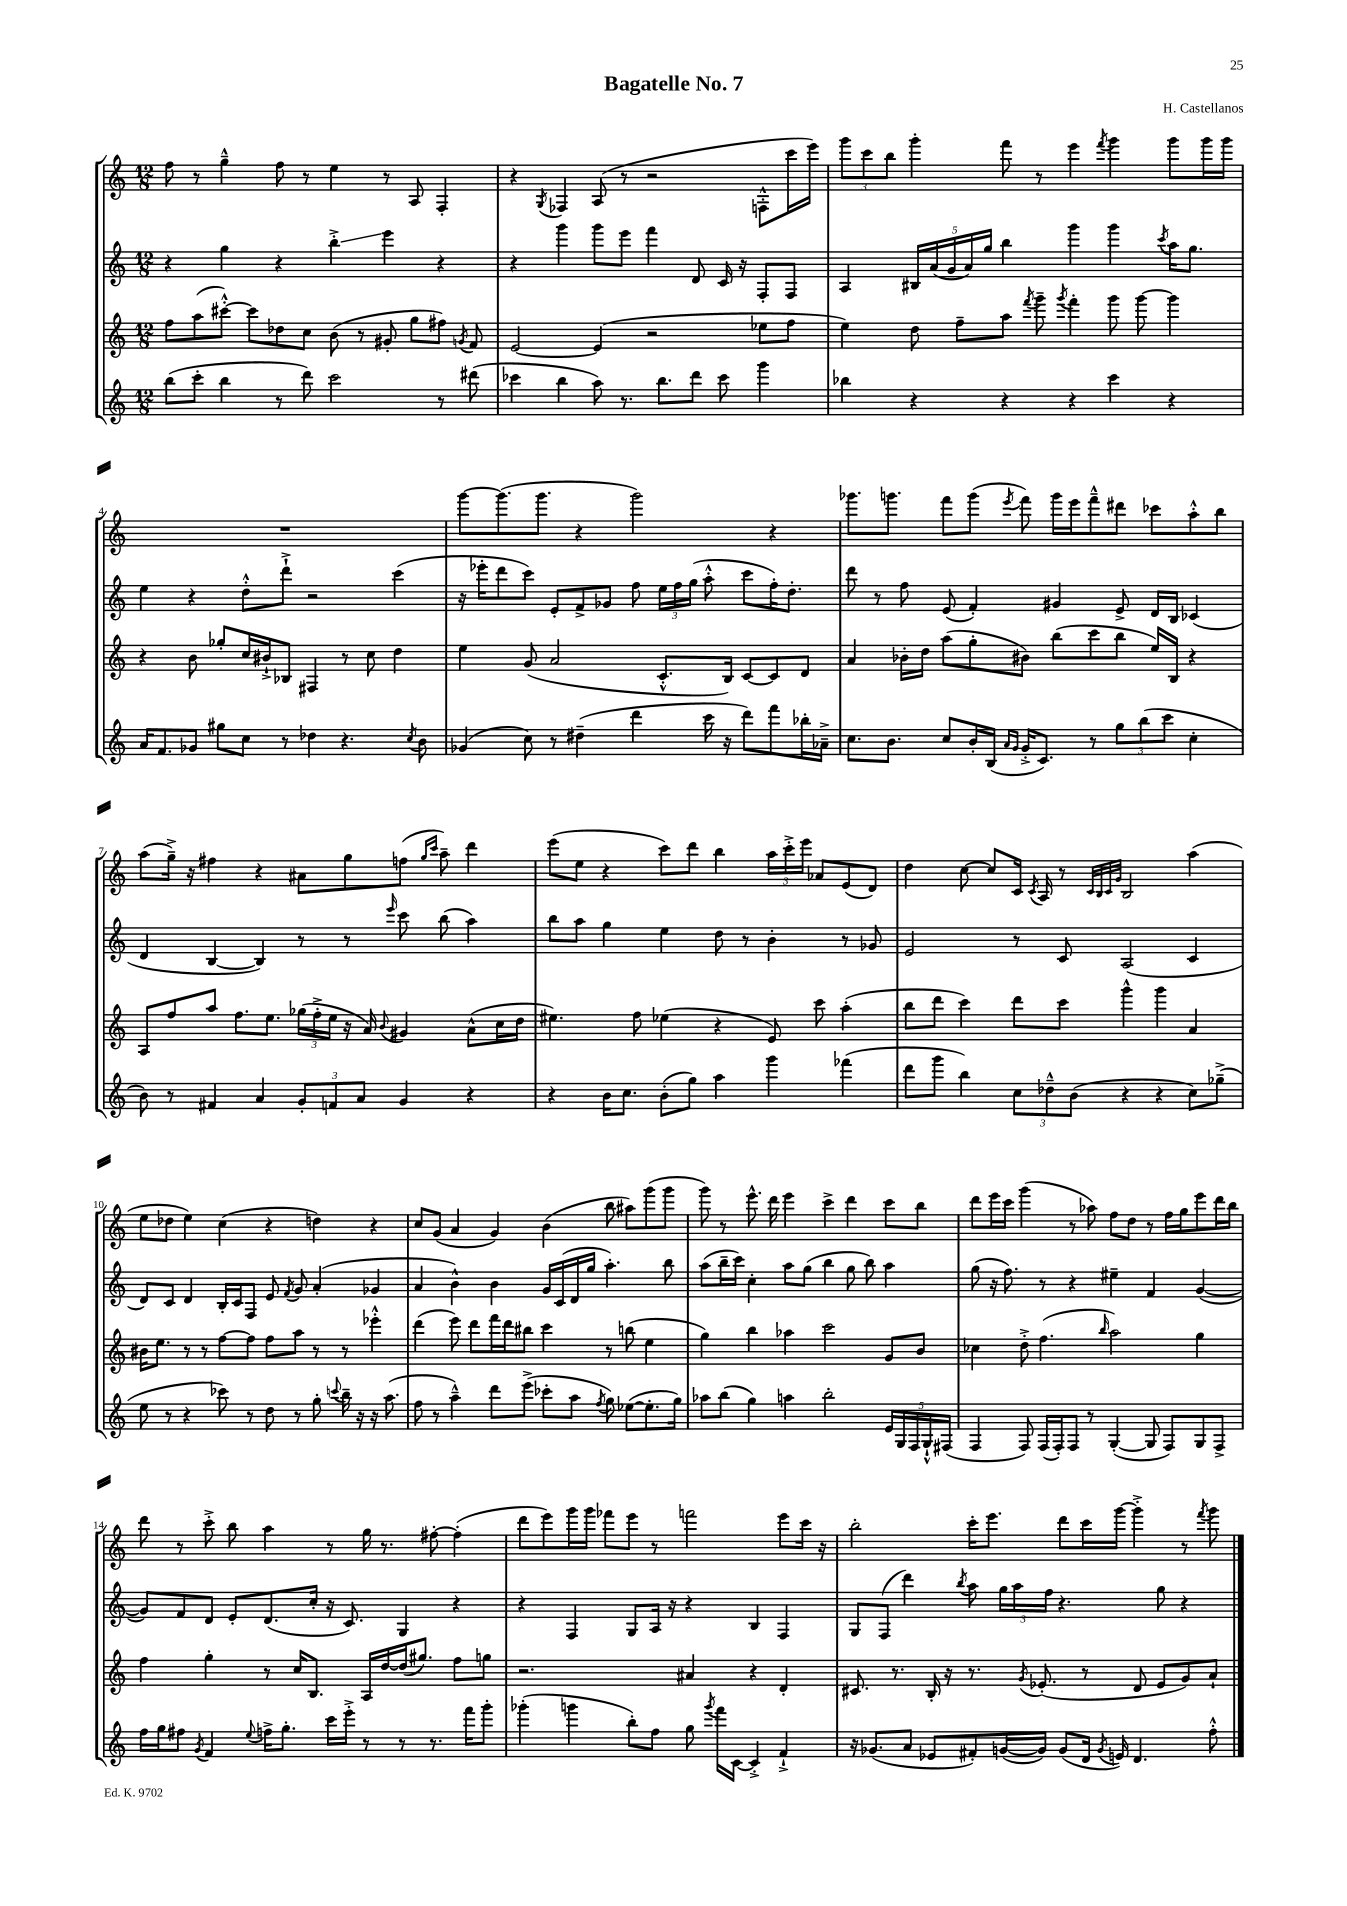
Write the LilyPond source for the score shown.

\header { title = "Bagatelle No. 7" composer = "H. Castellanos" }
<<
\new StaffGroup <<
\new Staff = "s0" {
    \clef treble \key c \major \numericTimeSignature \time 12/8
    \autoBeamOff f''8 r8 g''4---^ f''8 r8 e''4 r8 a8 f4-. |
    r4 \acciaccatura { g8 } fes4 a8( r8 r2 f8[-.-^ c'''16 e'''16]) |
    \tuplet 3/2 { g'''8[ c'''8 b''8] } g'''4-. f'''8 r8 e'''4 \acciaccatura { f'''8 } g'''4 g'''8[ g'''16 g'''16] |
    R1. |
    g'''8[~ g'''8.( g'''8.] r4 g'''2) r4 |
    ges'''8.[ g'''8.] f'''8[ g'''8]( \acciaccatura { e'''8 } f'''8) g'''16[ e'''16 f'''8---^ dis'''8] ces'''8[ a''8-.-^ b''8] |
    a''8[( g''16]--->) r16 fis''4 r4 ais'8[ g''8 f''8]( \grace { g''16[ c'''16] } a''8--) d'''4 |
    e'''8[( e''8] r4 c'''8[) d'''8] b''4 \tuplet 3/2 { a''16[ c'''16-.-> e'''16] } aes'8[ e'8( d'8]) |
    d''4 c''8~ c''8[ c'16] \acciaccatura { c'8 } a16 r8 \grace { c'32[ b32 c'32 g'32] } b2 a''4( |
    e''8[ des''8] e''4) c''4( r4 d''4) r4 |
    c''8[ g'8]( a'4 g'4) b'4( b''8 ais''8[) g'''8( g'''8] |
    g'''8) r8 e'''8.-^ d'''16 e'''4 c'''4-> d'''4 c'''8[ b''8] |
    d'''8[ e'''16 c'''16] g'''4( r8 aes''8) f''8[ d''8] r8 f''16[ g''16 e'''8 d'''16 b''16] |
    d'''8 r8 c'''8-.-> b''8 a''4 r8 g''16 r8. fis''8~-. fis''4-.( |
    d'''8[ e'''8) g'''16 g'''16] fes'''8[ e'''8] r8 f'''2 e'''8[ c'''16] r16 |
    b''2-. c'''16[-. e'''8.] d'''8[ c'''16 g'''16]~ g'''4-.-> r8 \acciaccatura { f'''8 } g'''8 \bar "|." |
}
\new Staff = "s1" {
    \clef treble \key c \major \numericTimeSignature \time 12/8
    \autoBeamOff r4 g''4 r4 b''4-.->\glissando e'''4 r4 |
    r4 g'''4 g'''8[ e'''8] f'''4 d'8 c'16 r16 f8[-. f8] |
    a4 \tuplet 5/4 { bis16[ a'16( g'16 a'16) g''16] } b''4 g'''4 g'''4 \acciaccatura { c'''8 } a''16[ g''8.] |
    e''4 r4 d''8[-.-^ d'''8]-!-> r2 c'''4( |
    r16 ees'''16[-. d'''8 c'''8]) e'8[-. f'8-> ges'8] f''8 \tuplet 3/2 { e''16[ f''16 g''16]( } a''8-.-^ c'''8[ f''16-.) d''8.]-. |
    d'''8 r8 f''8 e'8( f'4-.) gis'4 e'8-> d'16[ b16] ces'4( |
    d'4 b4~ b4) r8 r8 \grace { e'''16 } c'''8 b''8( a''4) |
    b''8[ a''8] g''4 e''4 d''8 r8 b'4-. r8 ges'8 |
    e'2 r8 c'8 a2( c'4 |
    d'8[) c'8] d'4 b16[-. c'16 f8] e'8 \acciaccatura { f'8 } g'8 a'4-.( ges'4 |
    a'4 b'4-^) b'4 g'16[ c'16( d'16 g''16] a''4.-.) b''8 |
    a''8[( b''16-- c'''16]) c''4-. a''8[ g''8]( b''4 g''8 b''8) a''4 |
    g''8( r16 f''8.) r8 r4 eis''4-- f'4 g'4~( |
    g'8[) f'8 d'8] e'8[-. d'8.( c''16]-. r16 c'8.) g4 r4 |
    r4 f4 g8[ a16] r16 r4 b4 f4 |
    g8[ f8]( d'''4) \acciaccatura { b''8 } a''8 \tuplet 3/2 { g''16[ a''16 f''16] } r4. g''8 r4 \bar "|." |
}
\new Staff = "s2" {
    \clef treble \key c \major \numericTimeSignature \time 12/8
    \autoBeamOff f''8[ a''8( cis'''8]~-.-^) cis'''8[ des''8 c''8] b'8( r8 gis'8-. g''8[ fis''8]) \acciaccatura { g'8 } f'8 |
    e'2~ e'4( r2 ees''8[ f''8] |
    e''4) d''8 f''8[-- a''8] \acciaccatura { f'''8 } g'''8-- \acciaccatura { g'''8 } f'''4-. g'''8 g'''8~ g'''4 |
    r4 b'8 ges''8[-. c''16 bis'16-!-> bes8] fis4 r8 c''8 d''4 |
    e''4 g'8( a'2 c'8.[-.-^ b16]) c'8[~ c'8 d'8] |
    a'4 bes'16[-. d''16] a''8[( g''8-. bis'8]) b''8[( c'''8 b''8] e''16[) b16] r4 |
    a8[ f''8 a''8] f''8.[ e''8.] \tuplet 3/2 { ges''16[( f''16-.-> e''16] } r16 a'16) \appoggiatura { b'8 } gis'4 a'8[-^( c''16 d''16] |
    eis''4.) f''8 ees''4( r4 e'8) c'''8 a''4-.( |
    b''8[ d'''8] c'''4) d'''8[ c'''8] g'''4-^ g'''4 a'4 |
    bis'16[ e''8.] r8 r8 f''8[~ f''8] f''8[ a''8] r8 r8 ees'''4-.-^ |
    d'''4( e'''8) d'''8[ f'''16 d'''16 bis''8] c'''4 r8 b''8( e''4 |
    g''4) b''4 aes''4 c'''2 g'8[ b'8] |
    ces''4 d''8-.-> f''4.( \grace { b''16 } a''2) g''4 |
    f''4 g''4-. r8 c''16[ b8.] a16[ d''16~ d''16( gis''8.]) f''8[ g''8] |
    r2. ais'4 r4 d'4-. |
    cis'8. r8. b16-. r16 r8. \acciaccatura { g'8 } ees'8.-.( r8 d'8 ees'8[ g'8) a'8]-! \bar "|." |
}
\new Staff = "s3" {
    \clef treble \key c \major \numericTimeSignature \time 12/8
    \autoBeamOff b''8[( c'''8]-. b''4 r8 d'''8) c'''2 r8 dis'''8( |
    ces'''4 b''4 a''8) r8. b''8.[ d'''8] ces'''8 g'''4 |
    bes''4 r4 r4 r4 c'''4 r4 |
    a'16[ f'8. ges'8] gis''8[ c''8] r8 des''4 r4. \acciaccatura { c''8 } b'8 |
    ges'4( c''8) r8 dis''4--( d'''4 c'''16 r16 d'''8[) f'''8 bes''16-. aes'16]---> |
    c''8.[ b'8.] c''8[ b'16-. b16]( \grace { a'16[ g'16] } g'16[-.-> c'8.]) r8 \tuplet 3/2 { g''8[ b''8( c'''8] } c''4-. |
    b'8) r8 fis'4 a'4 \tuplet 3/2 { g'8[-. f'8 a'8] } g'4 r4 |
    r4 b'16[ c''8.] b'8[-.( g''8]) a''4 g'''4 fes'''4( |
    d'''8[ g'''8] b''4) \tuplet 3/2 { c''8[ des''8---^ b'8]( } r4 r4 c''8[) ges''8]--->( |
    e''8 r8 r4 ces'''8) r8 d''8 r8 g''8-. \appoggiatura { c'''8 } b''16-- r16 r16 a''8.( |
    f''8 r8 a''4---^) d'''8[ e'''8]->( ces'''8[-. a''8] \acciaccatura { f''8 } g''8) ees''8[~( ees''8.-. g''16]) |
    aes''8[ b''8]( g''4) a''4 b''2-. \tuplet 5/4 { e'16[ g16 f16 g16-!-^ fis16]( } |
    f4 f8) f16[( f16-.) f8] r8 g4~-.( g8 f8[) g8 f8]-> |
    f''16[ g''16 fis''8] \acciaccatura { g'8 } f'4 \appoggiatura { e''8 } f''16[-> g''8.]-. c'''16[ e'''16]-.-> r8 r8 r8. f'''16[ g'''8]-. |
    ges'''4-.( g'''4 b''8[-.) f''8] g''8 \acciaccatura { g'''8 } f'''16[ c'16]~ c'4-.-> f'4-!-> |
    r16 ges'8.[( a'8] ees'8[ fis'8-.) g'16~( g'16]) g'8[( d'16] \acciaccatura { g'8 } e'16) d'4. f''8-.-^ \bar "|." |
}
>>
>>
